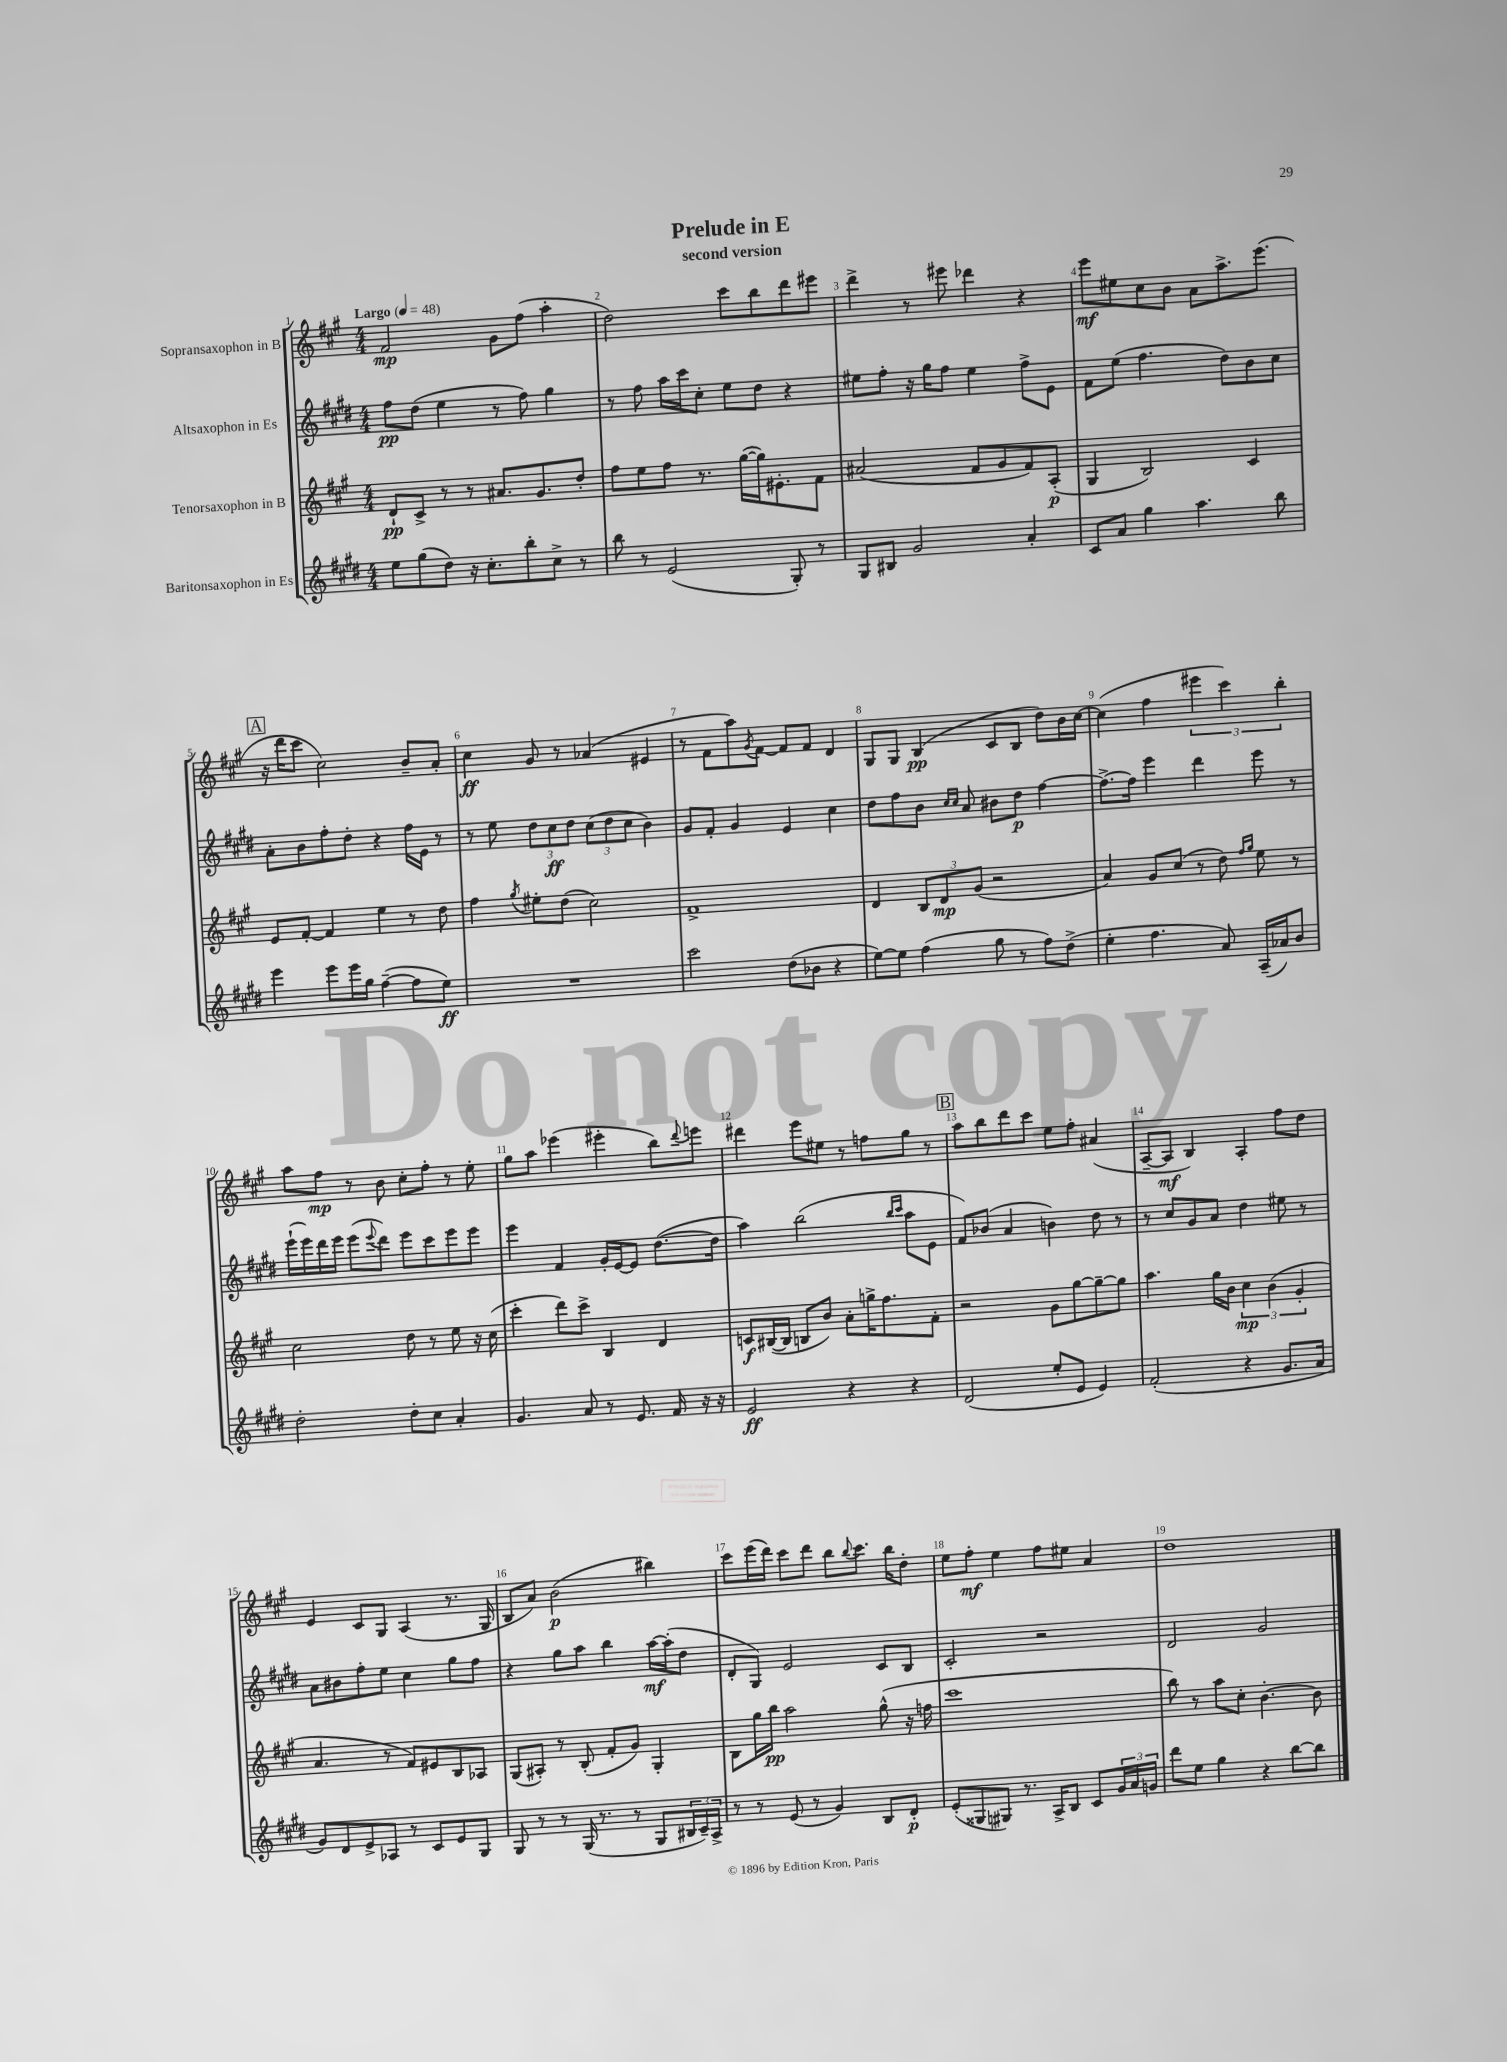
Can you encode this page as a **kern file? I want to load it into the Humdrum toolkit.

**kern	**kern	**kern	**kern
*staff4	*staff3	*staff2	*staff1
*clefG2	*clefG2	*clefG2	*clefG2
*k[f#c#g#d#]	*k[f#c#g#]	*k[f#c#g#d#]	*k[f#c#g#]
*M4/4	*M4/4	*M4/4	*M4/4
*MM48	*MM48	*MM48	*MM48
8ee	8d`	8ff#	2f#
(8gg#	8c#^	(8dd#	.
8dd#)	8r	4ee	.
16r	8r	.	.
8.cc#'	.	.	.
.	8.a#	8r	8g#
8bb'	.	8ff#)	(8ff#
.	8.g#	.	.
8cc#^	.	4gg#	4aa'
8r	8dd'	.	.
=	=	=	=
8bb	8ff#	8r	2dd)
8r	8ee	8ff#	.
(2e	8ff#	16aa	.
.	.	16ccc#	.
.	8.r	8cc#'	.
.	.	8ee	8ccc#
.	([16gg#	.	.
.	16gg#])	8dd#	8bb
.	8.e#'	.	.
8G#')	.	4r	8ddd
8r	8f#	.	8eee#
=	=	=	=
8G#	(2a#	8ee#	4ddd^
8B#	.	8ff#'	.
2g#	.	16r	8r
.	.	16gg#	.
.	.	8ff#	8eee#
.	8f#	4ee#	4ddd-
.	8g#	.	.
4a'	8f#)	8ff#^	4r
.	(8A'	8e	.
=	=	=	=
8c#	4G#	8f#	8eee
8a	.	(8ee	8ee#
4gg#	2B)	4.ff#	8cc#
.	.	.	8b
4.aa	.	.	8a
.	.	8dd#)	8.aa^
.	4c#	8b	.
.	.	.	(8.eee
8bb	.	8cc#	.
=	=	=	=
4eee	8e	8a'	16r
.	.	.	16ddd
.	[8f#'	8b	8ccc#
8eee	4f#]	8ff#'	2cc#)
16eee	.	8dd#'	.
16gg#	.	.	.
([4ff#~	4ee	4r	.
8ff#]	8r	16ff#	8b~
.	.	16e	.
8ee)	8dd	8r	8a'
=	=	=	=
1r	4ff#	8r	4cc#
.	.	8ee	.
.	8qgg#	.	.
.	8ee#'	12dd#	8g#
.	.	12cc#	.
.	(8dd	.	8r
.	.	12dd#	.
.	2cc#)	(12cc#	(4a-
.	.	12dd#	.
.	.	12cc#	.
.	.	4b)	4e#
=	=	=	=
2ccc#	1f#^	8g#	8r
.	.	8f#'	8f#
.	.	4g#	8aa)
.	.	.	8qg#
.	.	.	[8f#
(8dd#	.	4e	8f#]
8b-	.	.	8f#
4r	.	4cc#	4d
=	=	=	=
[8ee)	4d	8dd#	8G#
8ee]	.	8ff#	8G#
(4ff#	12B	8b	(4B
.	12d	.	.
.	.	16qqcc#	.
.	.	16qqcc#	.
.	.	8a	.
.	(12g#	.	.
8gg#	2r	8b#	8c#
8r	.	8dd#	8B
8ff#)	.	[4ff#	8dd)
(8dd#^	.	.	16b
.	.	.	[16cc#
=	=	=	=
4ee'	4a)	8.ff#^_	(4cc#]
.	.	16ff#]	.
4.ff#	8g#	4eee	4ff#
.	(8cc#	.	.
.	8r	4ddd#	6eee#
8a)	8dd)	.	.
.	.	.	6ccc#)
.	16qqff#	.	.
.	16qqgg#	.	.
(16A~	8ee	8eee	.
16a-)	.	.	.
.	.	.	6bb'
8b	8r	8r	.
=	=	=	=
2dd#'	2cc#	(16eee`	8aa
.	.	16eee)	.
.	.	16ddd#	8ff#
.	.	16eee	.
.	.	(8eee	8r
.	.	8qqeee	.
.	.	8ddd#)	8b
8dd#'	8dd	8eee	8cc#'
8cc#	8r	8ccc#	8ff#'
4a'	8ee	8eee	8r
.	16r	8eee	8ee'
.	(16cc#	.	.
=	=	=	=
4.g#	4ccc#'	4eee	8gg#
.	.	.	8aa
.	8ddd)	4f#	(4eee-
8a	8ccc#^	.	.
8r	4B	16g#'	4eee#'
.	.	[16e	.
8.e	.	8e]	.
.	4d	([8.dd#	8bb)
16f#	.	.	.
.	.	.	8qqddd
16r	.	.	8eee
16r	.	16dd#]	.
=	=	=	=
2e	8c	4aa)	4ddd#
.	([16B#	.	.
.	16B#]	.	.
.	8B	(2bb	8eee
.	8b)	.	8ee#
4r	8a'	.	8r
.	16gg^	.	8ff
.	8.ff#	.	.
.	.	16qqbb	.
.	.	16qqccc#	.
4r	.	8aa	8gg#
.	8f#'	8e	8r
=	=	=	=
(2d#	2r	8f#)	8aa
.	.	(8b-	8bb
.	.	4a	8ddd
.	.	.	8ccc#
8ee'	8g#	4b)	8ee
8e	[8gg#	.	8ff#'
4e)	8gg#~_	8dd#	(4a#
.	8gg#]	8r	.
=	=	=	=
(2f#'	4.aa	8r	[8A~
.	.	8cc#	8A]
.	.	8g#	4B)
.	16gg#	8a	.
.	16b	.	.
4r	6cc#	4dd#	4A'
.	(6b	.	.
8.g#	.	8ee#	8ff#
.	6g#'	.	.
.	.	8r	8dd
16a	.	.	.
=	=	=	=
8g#)	4.a	8a	4e
8d#	.	8b#	.
8e^	.	8ff#'	8c#
8A-	8r	8ee	8G#
8r	8f#)	4cc#	(4A
8c#	8e#	.	.
8e	8B	8gg#	8.r
8G#	8A-	8ff#	.
.	.	.	16G#
=	=	=	=
8G#	(8G#	4r	8B
8r	8A#')	.	8a)
8r	8r	8gg#	(2b
(16G#	(8B'	8aa	.
8.r	.	.	.
.	8f#'	4bb	.
8r	8g#)	.	.
8G#	4G#'	[16aa	4bb#)
.	.	(16aa']	.
24B#	.	8dd#	.
24c#~)	.	.	.
24A^	.	.	.
=	=	=	=
8r	8B	8d#'	8ccc#
8r	16gg#	8G#)	(16eee
.	16bb	.	16ddd)
(8e	2aa	2e	8ccc#
8r	.	.	8ddd
4g#)	.	.	8bb
.	.	.	8qqbb
.	.	.	8.ccc#
8B	(8gg#^^	8c#	.
.	.	.	16bb
8d#'	16r	8B	8dd'
.	16ff	.	.
=	=	=	=
(8e'	1ccc#	2c#'	8ee
8G##	.	.	8ff#'
8G#)	.	.	4ee
8.r	.	.	.
.	.	2r	8ff#
16A^	.	.	.
8B	.	.	8ee#
8c#	.	.	4a
24g#	.	.	.
24a	.	.	.
24g	.	.	.
=	=	=	=
8ddd#	8bb)	2d#	1dd
8ee	8r	.	.
4gg#	8aa	.	.
.	8cc#'	.	.
4r	[4.b'	2g#	.
[8bb	.	.	.
8bb]	8b]	.	.
==	==	==	==
*-	*-	*-	*-
